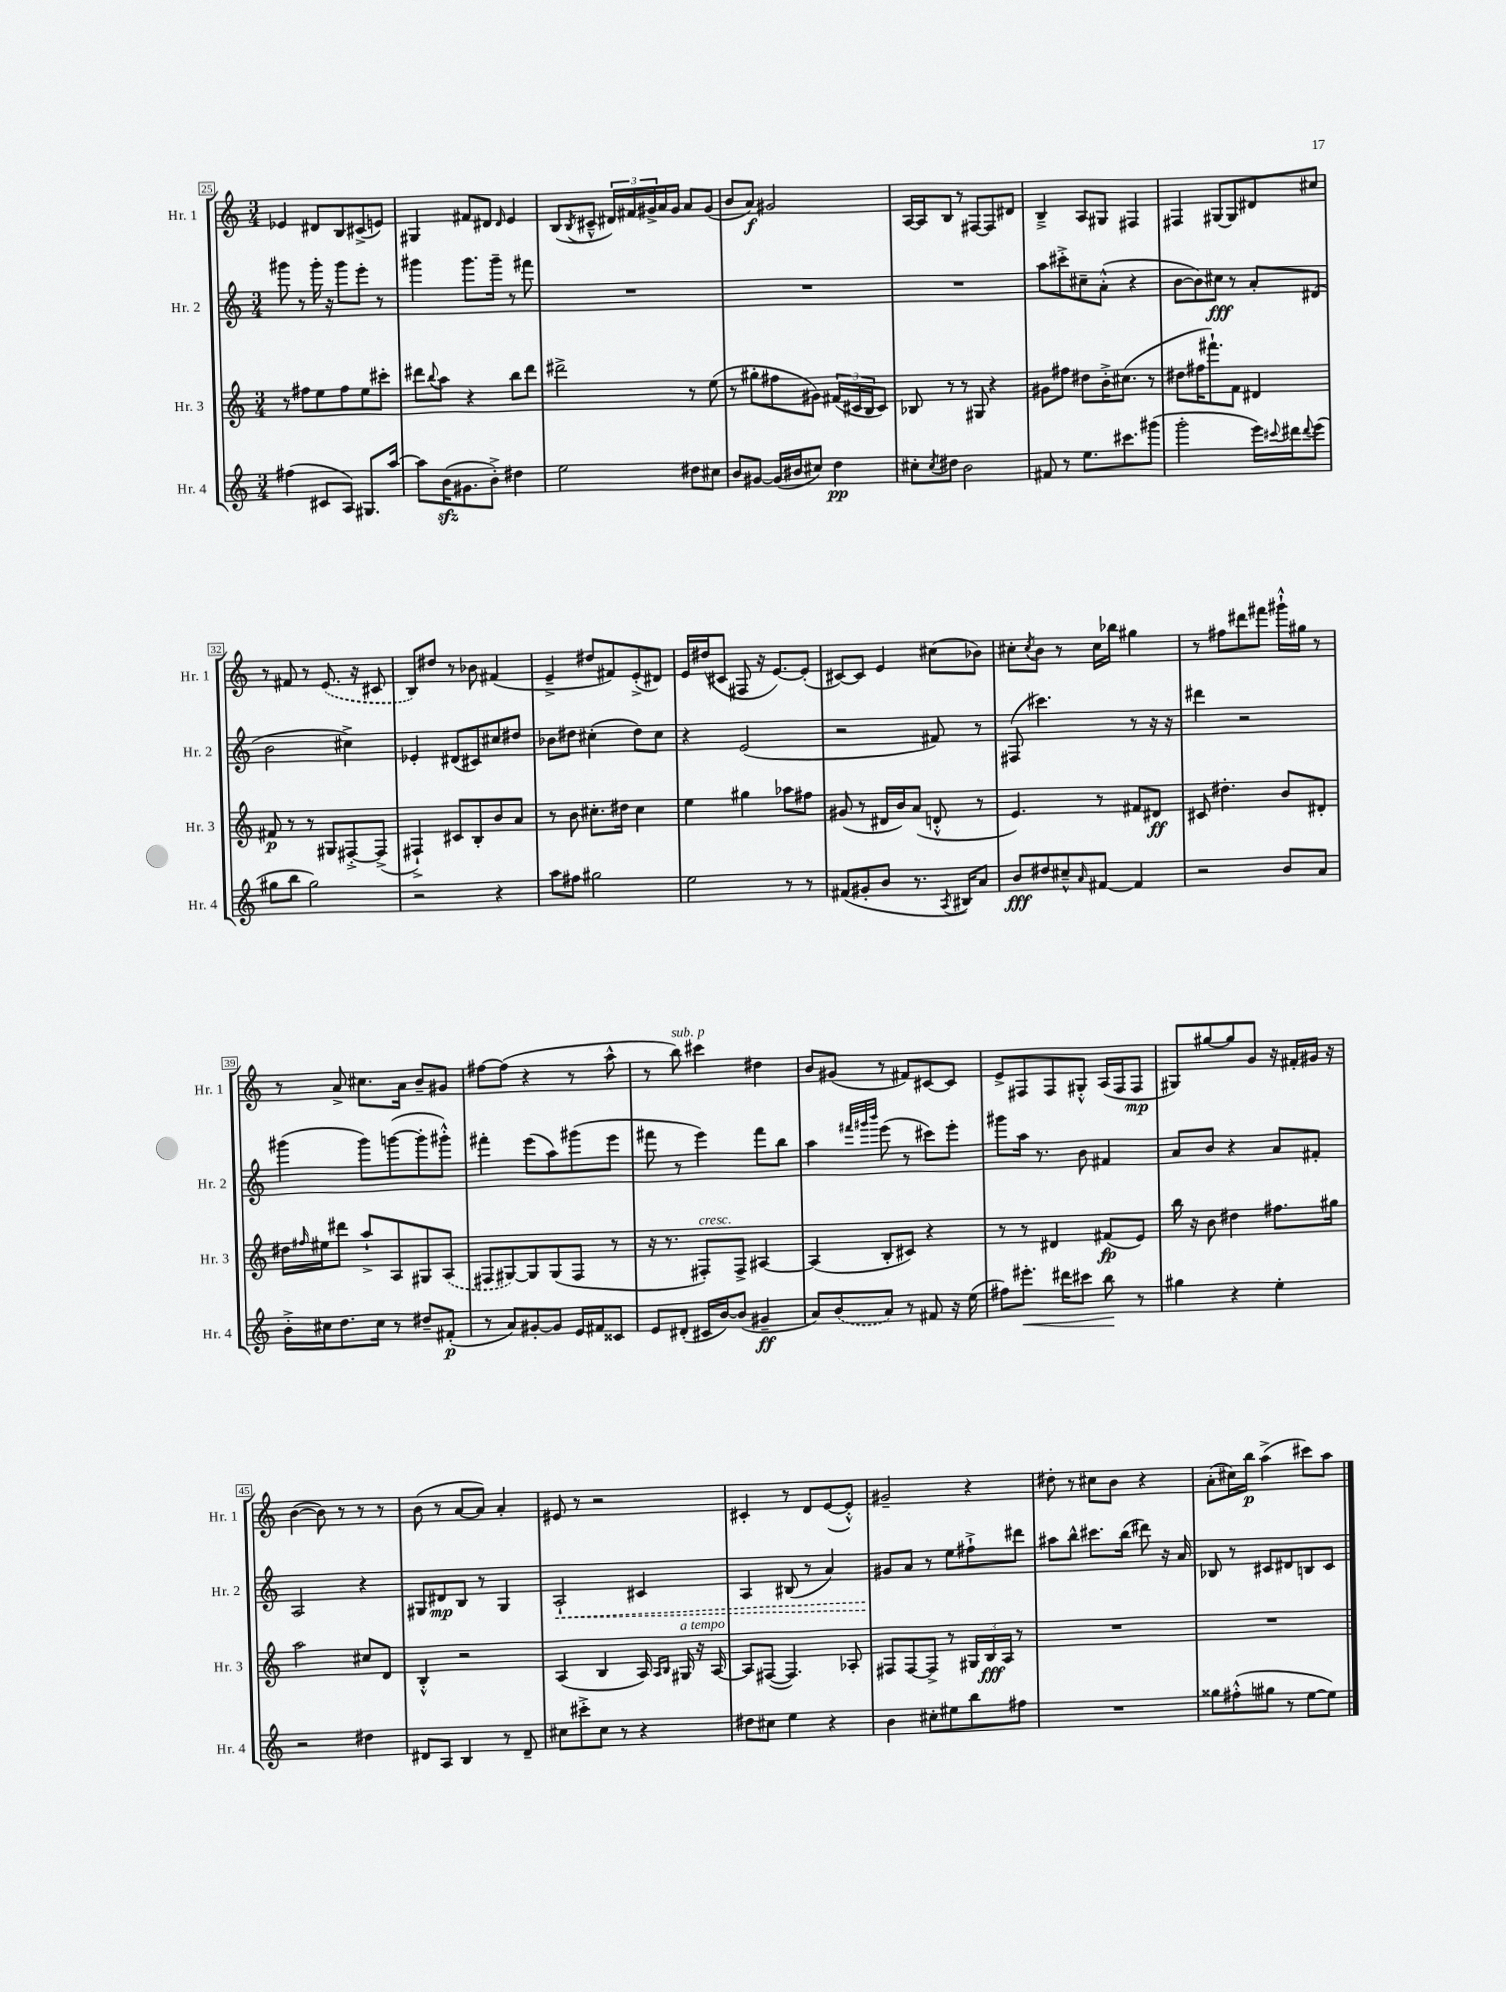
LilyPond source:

<<
\new StaffGroup <<
\new Staff = "s0" \with { instrumentName = "Hr. 1" shortInstrumentName = "Hr. 1" } {
    \clef treble \key c \major \numericTimeSignature \time 3/4
    ees'4 dis'8 b8 cis'8->( e'8) |
    gis4 fis'8 dis'8 \grace { dis'16 } e'4 |
    b8( \acciaccatura { b8 } cis'8---^ \tuplet 3/2 { dis'16) fis'16 gis'16-> } a'16 gis'16 a'8 gis'8( |
    b'8 a'8\f) gis'2 |
    a16~ a16 b8 r8 fis8~ fis8 dis'8 |
    b4---> a8 gis8 fis4 |
    fis4 gis8~ gis8 dis'8 cis''8 |
    r8 fis'8 r8 \once \slurDashed e'8.( r16 cis'8 |
    b8) dis''8 r8 bes'8 fis'4( |
    e'4---> dis''8 fis'8) e'8-.->( dis'8) |
    e'16 dis''16( cis'8 fis8 r16 e'8.~) e'8-.( |
    cis'8~) cis'8 e'4 cis''8( bes'8) |
    cis''8-. \acciaccatura { cis''8 } b'8 r8 cis''16 bes''16 gis''4 |
    r8 fis''8 dis'''8 fis'''8 gis'''16-!-^ gis''16 r8 |
    r8 a'8-> cis''8. a'16 b'8-- gis'8 |
    fis''8~ fis''8( r4 r8 a''8-^ |
    r8 b''8^\markup { \italic "sub. p" }) cis'''4 dis''4 |
    b'8 gis'8( r8 fis'8) cis'8~ cis'8 |
    e'8-> fis8 fis8 gis8-.-^ a16( fis16 fis8\mp |
    gis8) gis''8~ gis''8 g'8 r16 fis'16-. gis'16 r16 |
    b'4~( b'8) r8 r8 r8 |
    b'8( r8 a'8~ a'8) a'4-. |
    eis'8 r8 r2 |
    cis'4-. r8 d'8 e'8~( e'8-.-^) |
    gis'2-- r4 |
    dis''8-. r8 cis''8 b'8 r4 |
    a'8-.( cis''16) b''16\p a''4->( cis'''8) a''8 \bar "|." |
}
\new Staff = "s1" \with { instrumentName = "Hr. 2" shortInstrumentName = "Hr. 2" } {
    \clef treble \key c \major \numericTimeSignature \time 3/4
    gis'''8 r8 gis'''16-. r16 gis'''8 e'''8-. r8 |
    gis'''4 gis'''8. gis'''16-- r8 fis'''8 |
    R2. |
    R2. |
    R2. |
    a''8 cis'''8-.-> cis''8-- a'8-.-^( r4 |
    b'8~ b'8) cis''8\fff r8 a'8-. dis'8( |
    b'2 cis''4->) |
    ees'4-. dis'8( cis'8) cis''8 dis''8 |
    bes'8 dis''8 cis''4-.( dis''8) cis''8 |
    r4 e'2( |
    r2 fis'8) r8 |
    fis8( cis'''4.) r8 r16 r16 |
    dis'''4 r2 |
    gis'''4( gis'''8) g'''8~( g'''8-. gis'''8-.-^) |
    fis'''4-. e'''8( a''8) gis'''8( e'''8 |
    fis'''8 r8 e'''4) fis'''8 b''8 |
    a''4 \grace { fis'''32 gis'''32 b'''32 } e'''8( r8 cis'''8) e'''8-. |
    gis'''8 a''16 r8. b'8 fis'4 |
    a'8 b'8 r4 a'8 fis'8-. |
    a2 r4 |
    gis8 dis'8\mp b8 r8 gis4 |
    \once \override Hairpin.style = #'dashed-line a2-!\< cis'4 |
    a4 bis8( r8 a'4) |
    gis'8\! a'8 r8 e''8 fis''8-!-> dis'''8 |
    ais''8 b''8-^ cis'''8. b''16( dis'''8) r16 a'16 |
    bes8 r8 cis'8 dis'8 b8 cis'8 \bar "|." |
}
\new Staff = "s2" \with { instrumentName = "Hr. 3" shortInstrumentName = "Hr. 3" } {
    \clef treble \key c \major \numericTimeSignature \time 3/4
    r8 fis''8 e''8 fis''8 e''8 cis'''8-. |
    dis'''8 \appoggiatura { b''8 } a''8 r4 b''8 dis'''8 |
    dis'''2-> r8 e''8( |
    r8 gis''8-. fis''8 gis'8) \tuplet 3/2 { fis'16( cis'16 b16 } cis'8) |
    bes8 r8 r8 gis8 r4 |
    gis'8 fis''8 dis''8 b'16-.-> cis''8.( r8 |
    dis''8 fis''16 fis'''8.-!) f'8 dis'4 |
    fis'8\p r8 r8 gis8 fis8~-.-> fis8->( |
    fis4-!->) cis'8 b8-. b'8 a'8 |
    r8 b'8 cis''8.-. dis''16 cis''4 |
    e''4 gis''4 aes''8 fis''8 |
    gis'8( r8 dis'16 b'16) a'8( d'8-.-^ r8 |
    e'4.) r8 fis'8 dis'8\ff |
    cis'8 dis''4.-. b'8 dis'8-. |
    dis''16 \grace { fis''16 } eis''16 dis'''8 a''8-!-> a8 gis8 \once \slurDashed a8( |
    fis8 gis8~) gis8 gis8( fis8 r8 |
    r16 r8. fis8-.^\markup { \italic "cresc." }) fis8-> ais4~ |
    ais4( b8-. cis'8) r4 |
    r8 r8 dis'4 fis'8\fp( e'8) |
    b''16 r16 b'8 dis''4 fis''8. gis''16 |
    a''2 cis''8 d'8 |
    b4-.-^ r2 |
    a4( b4 a16) \grace { a16 b16 } gis16^\markup { \italic "a tempo" } r16 a16~ |
    a8 fis8~( fis4.) aes8-. |
    fis8 fis8~ fis8-> r8 \tuplet 3/2 { gis16 b16\fff a16 } r8 |
    R2. |
    R2. \bar "|." |
}
\new Staff = "s3" \with { instrumentName = "Hr. 4" shortInstrumentName = "Hr. 4" } {
    \clef treble \key c \major \numericTimeSignature \time 3/4
    fis''4( cis'8 a8) gis8. a''16~ |
    a''8 b'16\sfz( gis'8. b'8-.->) dis''4 |
    e''2 dis''8 cis''8 |
    b'8 gis'8~ gis'16( bis'16 cis''8) d''4\pp |
    cis''8-. \acciaccatura { cis''8 } dis''8 b'2 |
    fis'8 r8 e''8. cis'''8. gis'''8( |
    g'''2-. e'''16) \appoggiatura { cis'''8 } dis'''16 \appoggiatura { dis'''8 } e'''8( |
    gis''8 b''8 gis''2) |
    r2 r4 |
    a''8 fis''8 gis''2 |
    e''2 r8 r8 |
    fis'8( gis'8-. b'8 r8. \acciaccatura { a8 } bis16) a'8 |
    b'8\fff dis''8 cis''8---^ \grace { a'16 } fis'8~ fis'4 |
    r2 b'8 a'8 |
    b'16-.-> cis''16 d''8. cis''16 r8 dis''8-- fis'8-.\p( |
    r8 a'8) gis'8~-. gis'8 e'16 fis'16 cisis'8 |
    e'8 dis'8-.( cis'16 b'16~) b'8( gis'4--\ff |
    a'8) \once \slurDashed b'8( a'8) r8 fis'8 r16 e''16( |
    fis''8) eis'''8.-.\< dis'''16 cis'''8 b''8\! r8 |
    gis''4 r4 e''4-. |
    r2 dis''4 |
    dis'8 a8 b4 r8 dis'8-- |
    cis''8 cis'''8-.-> cis''8 r8 r4 |
    dis''8 cis''8 e''4 r4 |
    b'4 cis''8-. eis''8 b''8 fis''8 |
    R2. |
    gisis''8 fis''8-.-^( gis''8 r8 e''8~ e''8) \bar "|." |
}
>>
>>
\layout { \context { \Score currentBarNumber = #25 \override BarNumber.stencil = #(make-stencil-boxer 0.1 0.3 ly:text-interface::print) } }
